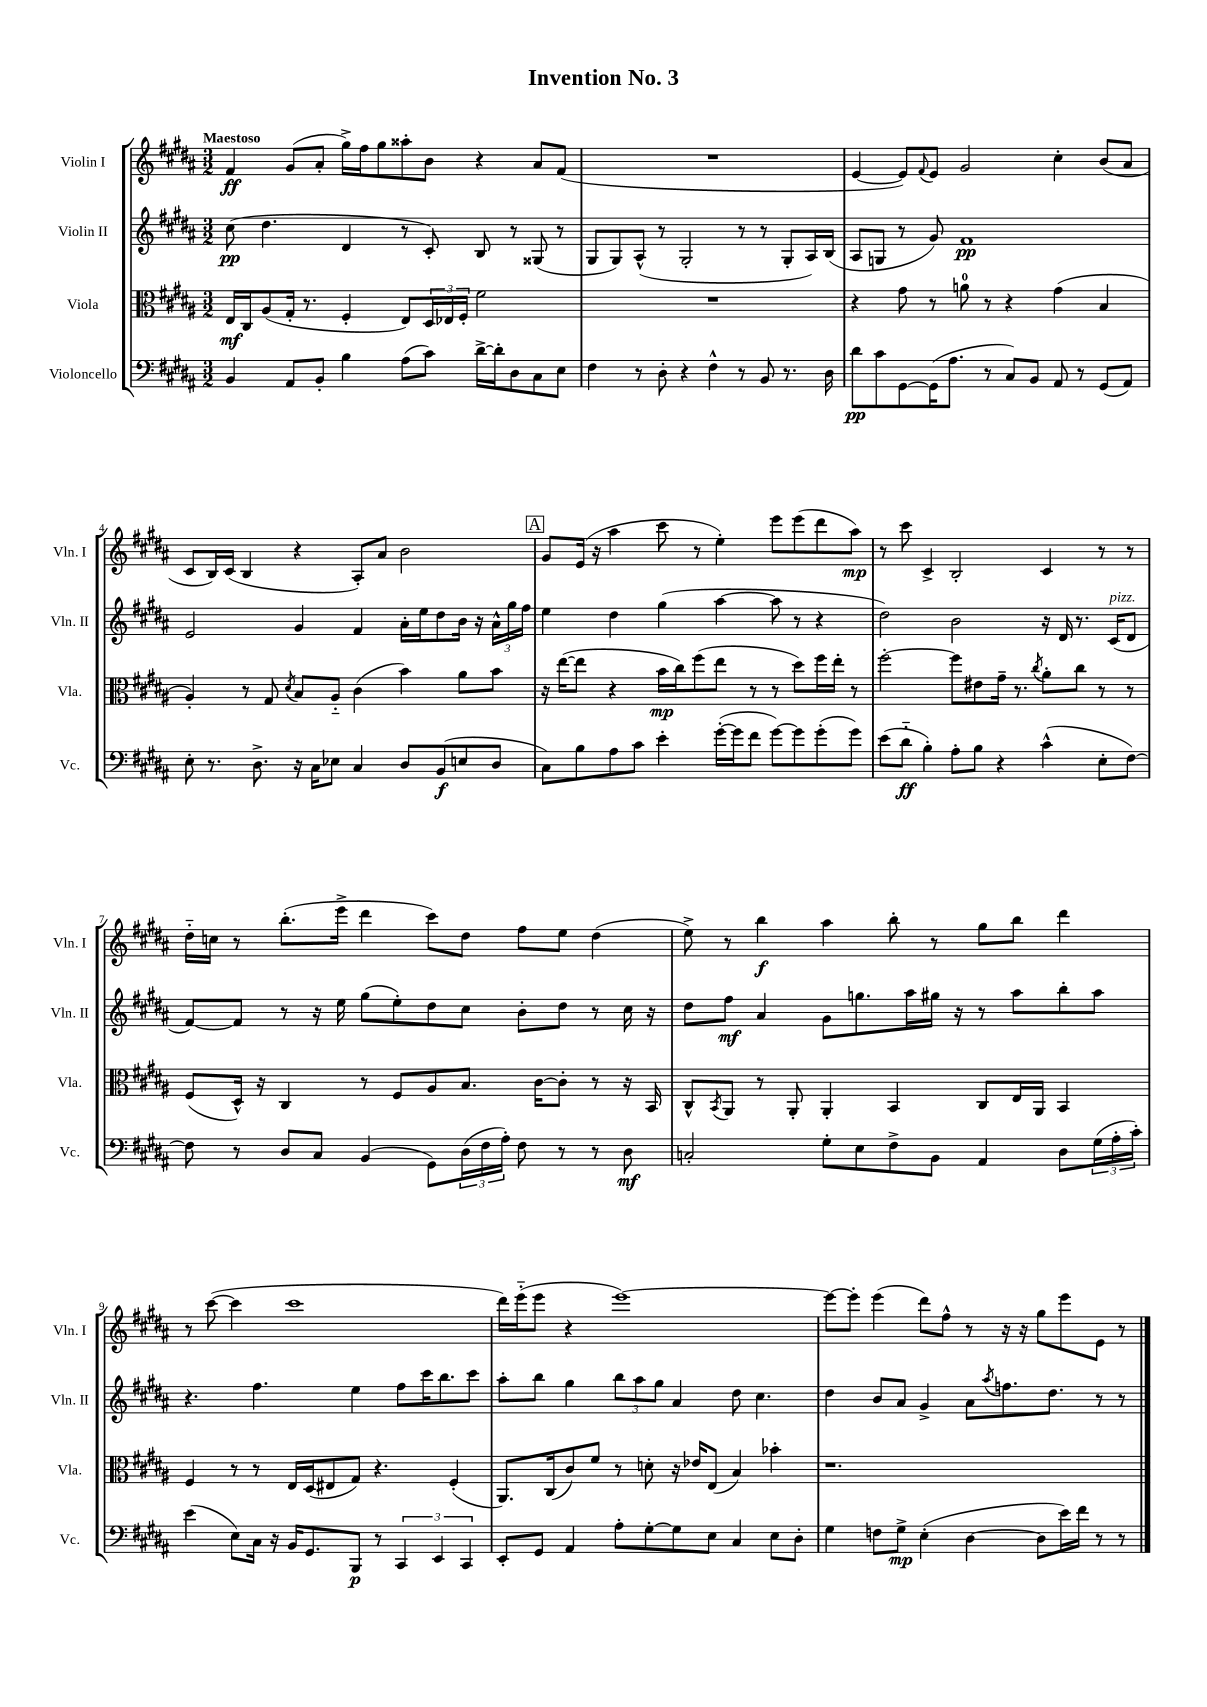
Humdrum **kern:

**kern	**kern	**kern	**kern
*staff4	*staff3	*staff2	*staff1
*clefF4	*clefC3	*clefG2	*clefG2
*k[f#c#g#d#a#]	*k[f#c#g#d#a#]	*k[f#c#g#d#a#]	*k[f#c#g#d#a#]
*M3/2	*M3/2	*M3/2	*M3/2
4BB/	16E/LL	(8cc#\	4f#/
.	16C#/J	.	.
.	(8A#/	4.dd#\	.
8AA#/L	16G#'/Jk	.	(8g#/L
.	8.r	.	.
8BB'/J	.	.	8a#'/J
4B\	4F#'/	4d#/	16gg#^\LL)
.	.	.	16ff#\J
.	.	.	8gg#\
(8A#\L	8E/L)	8r	8aa##'\
8c#\J)	24D#/L	8c#'/)	8b\J
.	24E-/	.	.
.	24F#'/JJ	.	.
[16d#^\LL	2f#\	8B/	4r
16d#'\]J	.	.	.
8D#\	.	8r	.
8C#\	.	(8G##/	8a#/L
8E\J	.	8r	(8f#/J
=	=	=	=
4F#\	1.r	8G#/L	1.r
.	.	8G#/)	.
8r	.	(8A#^^/J	.
8D#'\	.	8r	.
4r	.	2G#'/	.
4F#^^\	.	.	.
8r	.	8r	.
8BB/	.	8r	.
8.r	.	8G#'/L	.
.	.	16A#/L)	.
16D#\	.	(16B/JJ	.
=	=	=	=
8d#\L	4r	8A#/L	[4e/
8c#\	.	8G/J	.
[8GG#\	8g#\	8r	8e/]L)
.	.	.	8qqf#/
(16GG#\]K	8r	8g#/)	8e/J
8.A#\J	.	.	.
.	8a\	1f#	2g#/
8r	8r	.	.
8C#/L)	4r	.	.
8BB/J	.	.	.
8AA#/	(4g#\	.	4cc#'\
8r	.	.	.
(8GG#/L	4B/	.	(8b/L
8AA#/J)	.	.	8a#/J
=	=	=	=
8E'\	4A#'/)	2e/	8c#/L
8.r	.	.	16B/L)
.	.	.	(16c#/JJ
.	8r	.	4B/
8.D#^\	.	.	.
.	8G#/	.	.
.	8qd#/	.	.
16r	8B/L	4g#/	4r
16C#\LK	.	.	.
8E-\J	8A#'~/J	.	.
4C#/	(4c#\	4f#/	8A#'/L)
.	.	.	8a#/J
8D#/L	4b\)	16a#'\LL	2b\
.	.	16ee\J	.
(8BB/	.	8dd#\	.
8E/	8a#\L	16b\Jk	.
.	.	16r	.
8D#/J	8b\J	24a#^^\LL	.
.	.	24gg#\	.
.	.	24ff#\JJ	.
=	=	=	=
8C#\L)	16r	4ee\	8g#/L
.	([16ee\LK	.	.
8B\	8ee\]J	.	(16e/Jk
.	.	.	16r
8A#\	4r	4dd#\	4aa#\
8c#\J	.	.	.
4e'\	16b\LL	(4gg#\	8ccc#\
.	16cc#\J)	.	.
.	(8ff#\	.	8r
([16g#'\LL	8ee\J	[4aa#\	4ee'\)
16g#\]J	.	.	.
8f#\J	8r	.	.
[8g#\L)	8r	8aa#\]	8eee\L
8g#\]	8dd#\L)	8r	(8eee\
(8g#'\	16ff#\L	4r	8ddd#\
.	16ee'\JJ	.	.
8g#\J)	8r	.	8aa#\J)
=	=	=	=
(8e\L	[2ff#'\	2dd#\)	8r
8d#'~\J	.	.	8ccc#\
4B'\)	.	.	4c#^/
8A#'\L	8ff#\]L	2b\	2B'/
8B\J	8e#\	.	.
4r	16g#~\Jk	.	.
.	8.r	.	.
.	8qcc#/	.	.
(4c#^^\	8a#'\L	16r	4c#/
.	.	16d#/	.
.	8cc#\J	8.r	.
8E'\L	8r	.	8r
.	.	(16c#/LK	.
[8F#\J)	8r	8d#/J	8r
=	=	=	=
8F#\]	(8F#/L	[8f#/L)	16dd#'~\LL
.	.	.	16cc\JJ
8r	16D#^^/Jk)	8f#/]J	8r
.	16r	.	.
8D#/L	4C#/	8r	(8.bb'\L
8C#/J	.	16r	.
.	.	16ee\	16eee^\Jk
(4BB/	8r	(8gg#\L	4ddd#\
.	8F#/L	8ee'\)	.
8GG#\L)	8A#/	8dd#\	8ccc#\L)
(24D#\L	8.B/J	8cc#\J	8dd#\J
24F#\	.	.	.
24A#'\JJ)	.	.	.
8F#\	.	8b'\L	8ff#\L
.	[16c#\LK	.	.
8r	8c#'\]J	8dd#\J	8ee\J
8r	8r	8r	(4dd#\
8D#\	16r	16cc#\	.
.	16BB/	16r	.
=	=	=	=
2C'/	8C#^^/L	8dd#\L	8ee^\)
.	8qBB/	.	.
.	8AA#/J	8ff#\J	8r
.	8r	4a#/	4bb\
.	8AA#'/	.	.
8G#'\L	4AA#'/	8g#\L	4aa#\
8E\	.	8.gg\	.
8F#^\	4BB/	.	8bb'\
.	.	16aa#\L	.
8BB\J	.	16gg#\JJ	8r
.	.	16r	.
4AA#/	8C#/L	8r	8gg#\L
.	16E/L	8aa#\L	8bb\J
.	16AA#/JJ	.	.
8D#\L	4BB/	8bb'\	4ddd#\
(24G#\L	.	8aa#\J	.
24A#'\	.	.	.
24c#'\JJ)	.	.	.
=	=	=	=
(4e\	4F#/	4.r	8r
.	.	.	([8ccc#\
8E\L)	8r	.	4ccc#\]
16C#\Jk	8r	4.ff#\	.
16r	.	.	.
16BB/LK	16E/LL	.	1ccc#
8.GG#/	(16D#/J	.	.
.	8E#/	.	.
8BBB/J	8G#/J)	4ee\	.
8r	4.r	.	.
6CC#/	.	8ff#\L	.
.	.	16ccc#\K	.
6EE/	.	.	.
.	.	8.bb\	.
.	(4F#'/	.	.
6CC#/	.	.	.
.	.	8ccc#\J	.
=	=	=	=
8EE'/L	8.AA#/L)	8aa#'\L	16ddd#\LL)
.	.	.	(16eee'~\J
8GG#/J	.	8bb\J	8eee\J
.	(16C#/k	.	.
4AA#/	8c#/)	4gg#\	4r
.	8f#/J	.	.
8A#'\L	8r	12bb\L	[1eee)
.	.	12aa#\	.
[8G#'\	8d'\	.	.
.	.	12gg#\J	.
8G#\]	16r	4a#/	.
.	16e-/LK	.	.
8E\J	(8E/J	.	.
4C#/	4B/)	8dd#\	.
.	.	4.cc#\	.
8E\L	4b-'\	.	.
8D#'\J	.	.	.
=	=	=	=
4G#\	1.r	4dd#\	8eee\_L
.	.	.	8eee'\]J
8F\L	.	8b/L	(4eee\
8G#^\J	.	8a#/J	.
(4E'\	.	4g#^/	8ddd#\L)
.	.	.	8ff#^^\J
[4D#\	.	8a#\L	8r
.	.	8qaa#/	.
.	.	8.ff\	16r
.	.	.	16r
8D#\]L	.	.	8gg#\L
.	.	8.dd#\J	.
16e\L)	.	.	8eee\
16f#\JJ	.	.	.
8r	.	8r	8e\J
8r	.	8r	8r
==	==	==	==
*-	*-	*-	*-
